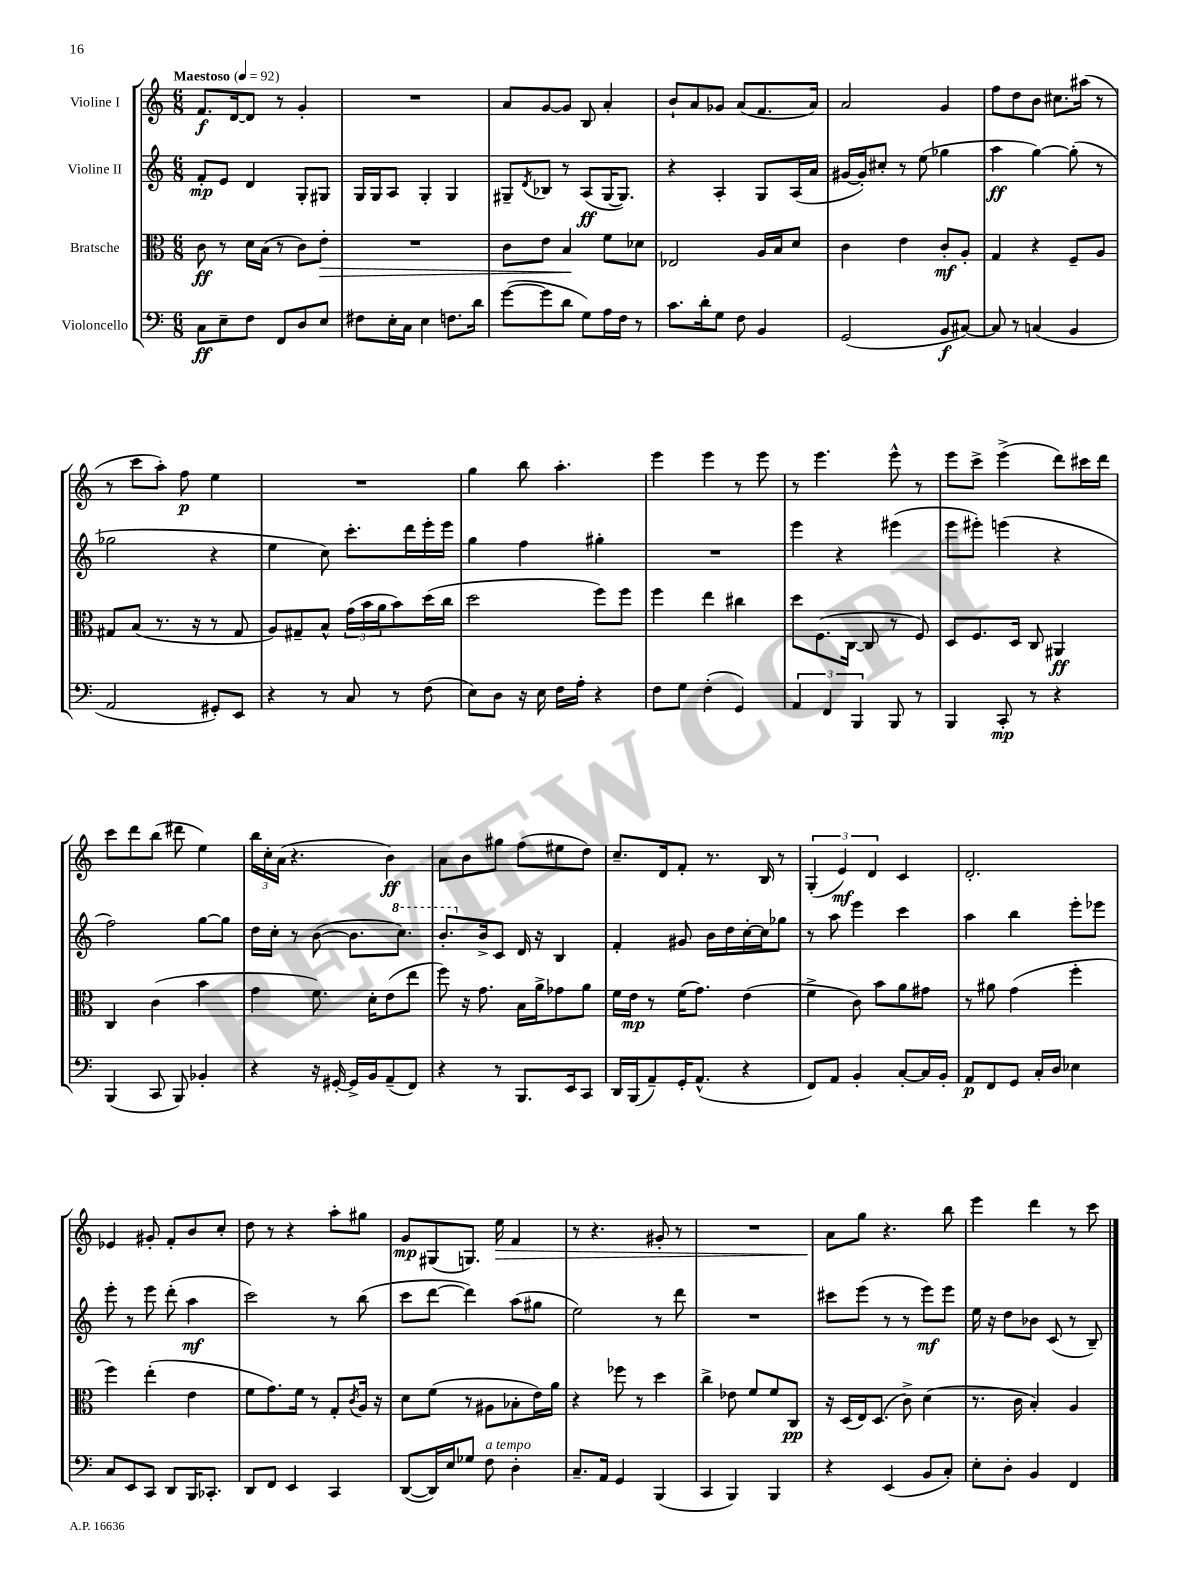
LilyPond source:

<<
\new StaffGroup <<
\new Staff = "s0" \with { instrumentName = "Violine I" } {
    \clef treble \key c \major \numericTimeSignature \time 6/8 \tempo "Maestoso" 4 = 92
    f'8.\f d'16~ d'8 r8 g'4-. |
    R2. |
    a'8 g'8~ g'8 b8 a'4-. |
    b'8-! a'8 ges'8 a'8( f'8. a'16) |
    a'2 g'4 |
    f''8 d''8 b'8 cis''8. ais''16( r8 |
    r8 c'''8 a''8-.) f''8\p e''4 |
    R2. |
    g''4 b''8 a''4.-. |
    e'''4 e'''4 r8 e'''8 |
    r8 e'''4. e'''8-^ r8 |
    e'''8 c'''8-> e'''4->( d'''8) cis'''16 d'''16 |
    c'''8 d'''8 b''8( dis'''8 e''4) |
    \tuplet 3/2 { b''16 c''16-. a'16( } r4. b'4\ff) |
    a'8 b'8 gis''8 f''8( eis''8 d''8) |
    c''8.-- d'16 f'8-. r8. b16 r8 |
    \tuplet 3/2 { g4-.( e'4\mf) d'4 } c'4 |
    d'2.-. |
    ees'4 gis'8-. f'8-. b'8 c''8-. |
    d''8 r8 r4 a''8-. gis''8 |
    g'8\mp gis8( g8.) e''16\> f'4 |
    r8 r4. gis'8-. r8 |
    R2. |
    a'8\! g''8 r4. b''8 |
    e'''4 d'''4 r8 c'''8 \bar "|." |
}
\new Staff = "s1" \with { instrumentName = "Violine II" } {
    \clef treble \key c \major \numericTimeSignature \time 6/8
    f'8-.\mp e'8 d'4 g8-. gis8 |
    g16 g16 a8 g4-. g4 |
    gis8-- \acciaccatura { d'8 } bes8 r8 a8\ff( gis16~ gis8.) |
    r4 a4-. g8 a16( a'16 |
    gis'16~ gis'16-.) cis''8-. r8 e''8( ges''4 |
    a''4\ff g''4~) g''8-.( r8 |
    ges''2 r4 |
    e''4 c''8) c'''8.-. d'''16 e'''16-. e'''16 |
    g''4 f''4 gis''4-. |
    R2. |
    e'''4 r4 eis'''4( |
    e'''8 eis'''8-.) e'''4( r4 |
    f''2) g''8~ g''8 |
    d''16 c''16-. r8 b'8~( b'8. \ottava #1 c'''8.) |
    b''8.-. \ottava #0 b'16-> c'8 d'16 r16 b4 |
    f'4-. gis'8 b'16 d''16 c''16~-. c''16 ges''8 |
    r8 a''8 e'''4 c'''4 |
    a''4 b''4 e'''8-. ees'''8 |
    e'''8-. r8 e'''8 d'''8-.( a''4\mf |
    c'''2) r8 b''8( |
    c'''8 d'''8~ d'''4) a''8( gis''8 |
    e''2) r8 d'''8 |
    R2. |
    cis'''8 e'''8( r8 r8 e'''8\mf) e'''8 |
    e''16 r16 d''8 bes'8 c'8( r8 b8--) \bar "|." |
}
\new Staff = "s2" \with { instrumentName = "Bratsche" } {
    \clef alto \key c \major \numericTimeSignature \time 6/8
    c'8\ff r8 d'16 b16( r8 c'8) e'8-.\> |
    R2. |
    c'8 e'8 b4\! f'8 des'8 |
    ees2 a16 b16 d'8 |
    c'4 e'4 c'8-.\mf a8-. |
    g4 r4 f8-- a8 |
    gis8 b8( r8. r16 r8 gis8 |
    a8) gis8-- b8-^ \tuplet 3/2 { g'16( b'16 a'16 } b'8) d''16( c''16 |
    d''2 f''8) f''8 |
    f''4 e''4 cis''4 |
    d''8 f8.( c16~ c8 r8 f8) |
    d8 f8. d16 c8 ais,4\ff |
    c4 c'4( b'4 |
    g'4 f'8.) d'16-. e'8( e''8 |
    f''8) r16 g'8. b16 a'16-> ges'8 a'8 |
    f'16 e'16\mp r8 f'16( g'8.) e'4( |
    f'4-> c'8) b'8 a'8 gis'8 |
    r8 ais'8 g'4( f''4-. |
    f''4) e''4-.( e'4 |
    f'8 g'8.) f'16 r8 g8-. \acciaccatura { c'8 } a16 r16 |
    d'8 f'8( r8 ais8 bes8-. e'16) a'16 |
    r4 fes''8 r8 d''4 |
    c''4-> ees'8 f'8 f'8 c8\pp |
    r16 d16( e16) d8.( c'8->) d'4( |
    r8. c'16 b4-.) a4 \bar "|." |
}
\new Staff = "s3" \with { instrumentName = "Violoncello" } {
    \clef bass \key c \major \numericTimeSignature \time 6/8
    c8\ff e8-- f8 f,8 d8 e8 |
    fis8 e16-. c16 e4 f8. d'16 |
    g'8~( g'8 d'8 g8) a16 f16 r8 |
    c'8. d'16-. g8 f8 b,4 |
    g,2( b,8\f cis8~) |
    cis8 r8 c4( b,4 |
    a,2 gis,8-.) e,8 |
    r4 r8 c8 r8 f8( |
    e8) d8 r16 e16 f16 a16-. r4 |
    f8 g8 f4-.( g,4) |
    \tuplet 3/2 { a,4 f,4 b,,4 } b,,8 r8 |
    b,,4 c,8-.\mp r8 r4 |
    b,,4( c,8 b,,8) bes,4-. |
    r4 r16 gis,16~-. gis,16-> b,16 a,8--( f,8) |
    r4 r8 b,,8. e,16 c,8 |
    d,16 b,,16( a,8--) g,16-. a,8.-^( r4 |
    f,8) a,8 b,4-. c8~-. c16 b,16-. |
    a,8\p f,8 g,8 c16-. d16 ees4 |
    c8 e,8 c,8 d,8 b,,16 ces,8.-. |
    d,8 f,8 e,4 c,4 |
    d,8~( d,16) e16 ges8 f8^\markup { \italic "a tempo" } d4-. |
    c8.-- a,16 g,4 b,,4( |
    c,4 b,,4) b,,4 |
    r4 e,4( b,8 c8-.) |
    e8-. d8-. b,4 f,4 \bar "|." |
}
>>
>>
\layout { \context { \Score \remove "Bar_number_engraver" } }
